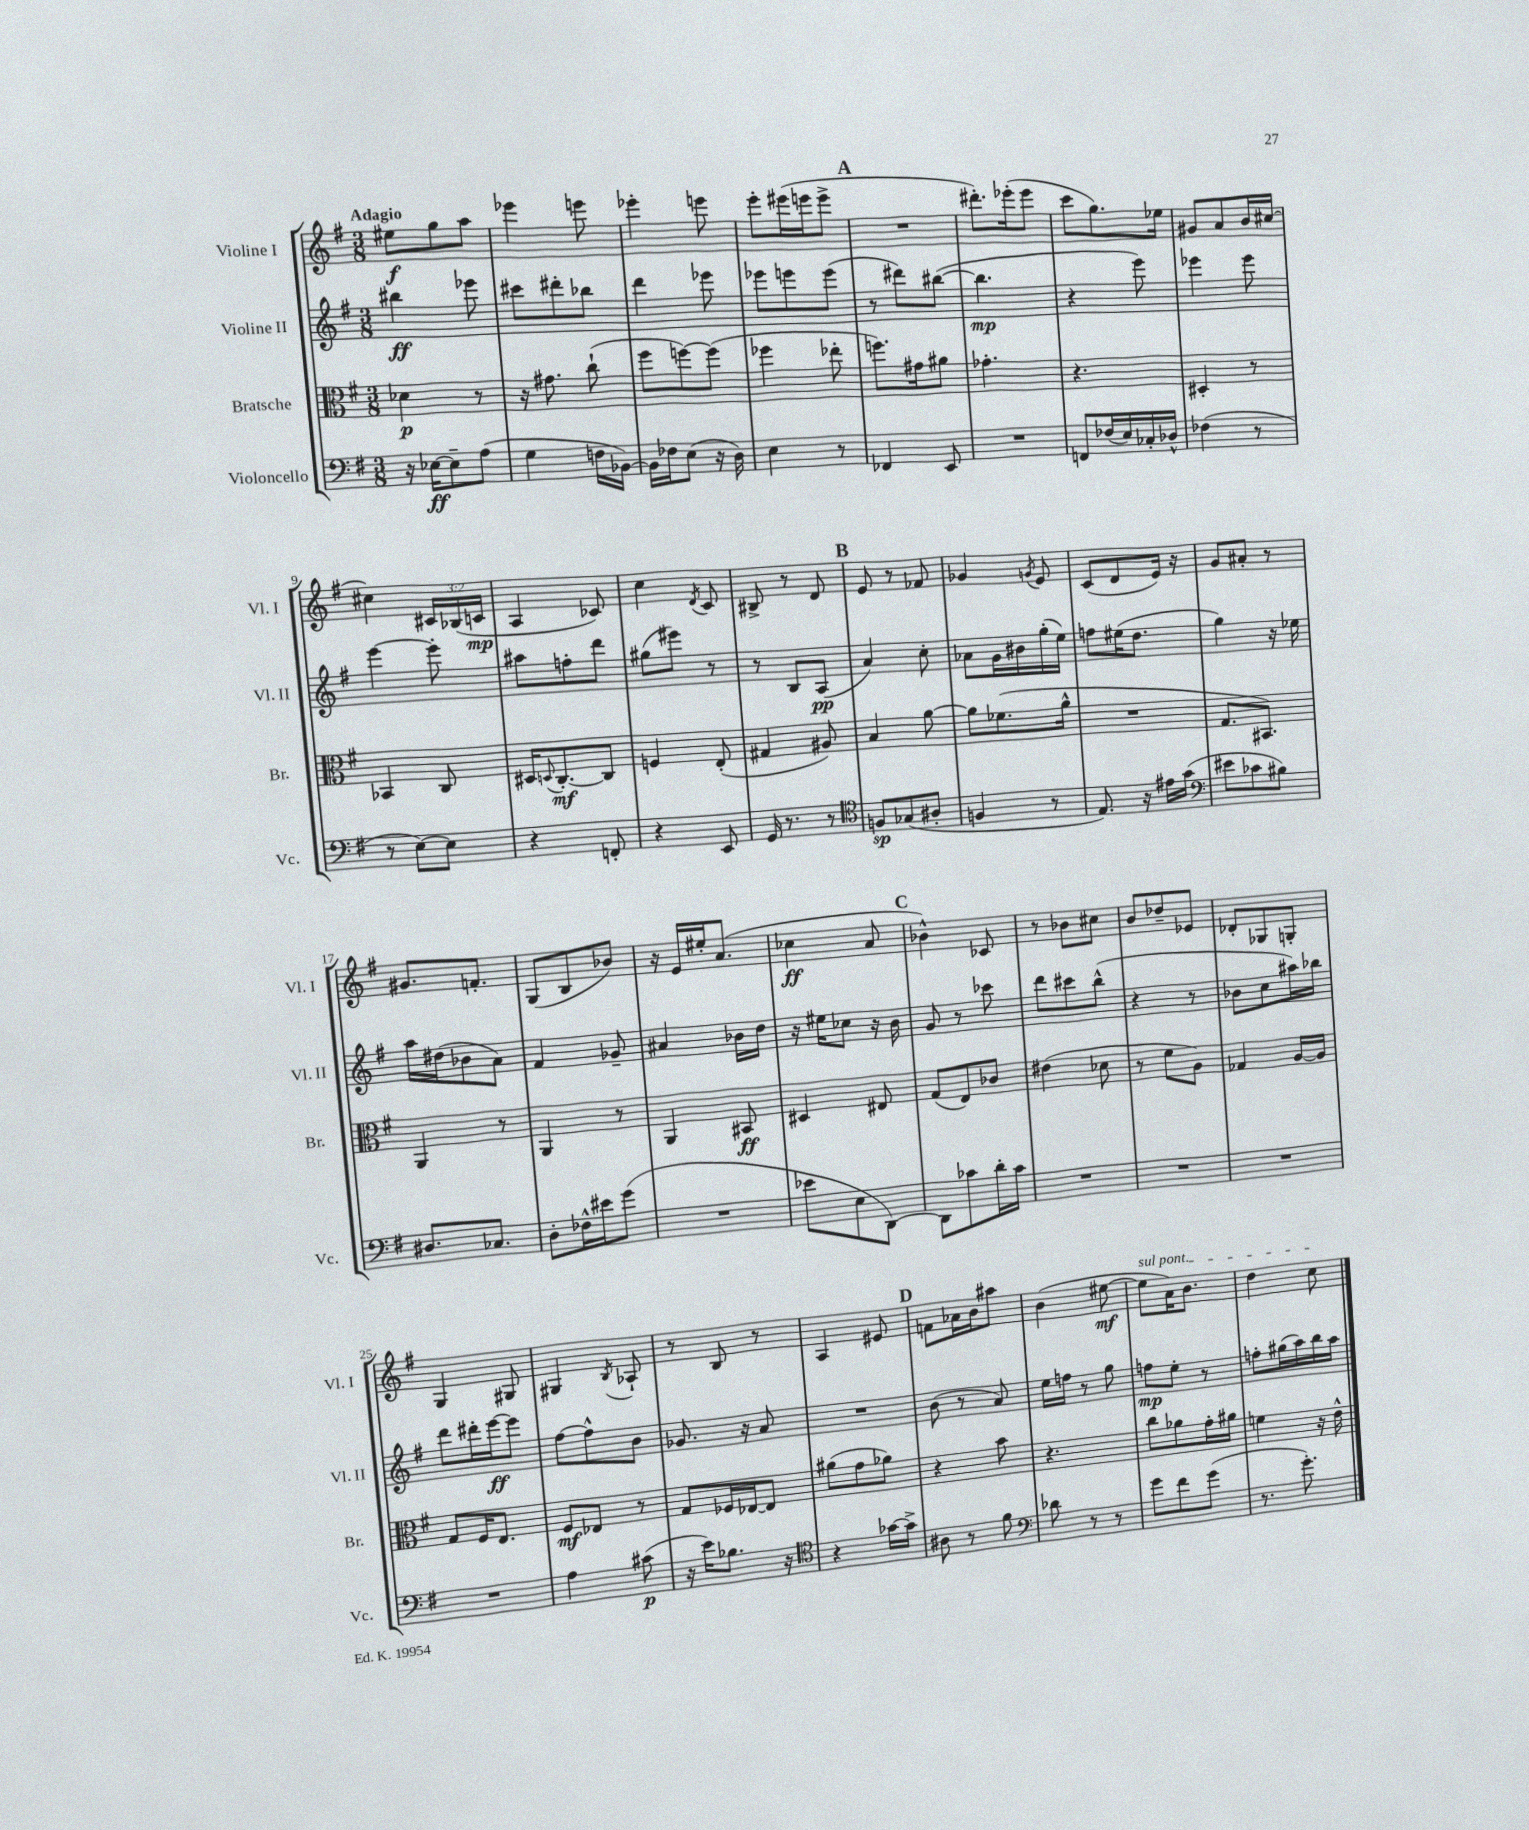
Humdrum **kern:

**kern	**kern	**kern	**kern
*staff4	*staff3	*staff2	*staff1
*clefF4	*clefC3	*clefG2	*clefG2
*k[f#]	*k[f#]	*k[f#]	*k[f#]
*M3/8	*M3/8	*M3/8	*M3/8
16r	4d-	4bb#	8ee#
[16E-	.	.	.
8E-~]	.	.	8gg
(8A	8r	8eee-	8aa
=	=	=	=
4G	16r	8ccc#	4eee-
.	8.g#	.	.
.	.	8ddd#'	.
16F	(8cc`	8bb-	8eee
[16BB-)	.	.	.
=	=	=	=
16BB-]	8ff#	4ddd	4eee-'
16F-	.	.	.
(8E	[8ff)	.	.
16r	(8ff]	8eee-	8eee
16D)	.	.	.
=	=	=	=
4E	4ff-	8eee-	8eee'
.	.	8eee	(16eee#
.	.	.	16eee
8r	8ee-'	(8eee	8eee^
=	=	=	=
4FF-	8.ff)	8r	4.r
.	.	8ddd#)	.
.	16g#	.	.
8EE	8a#	([8bb#	.
=	=	=	=
4.r	4.g-'	4.bb#]	8.ddd#')
.	.	.	(16eee-'
.	.	.	8eee-
=	=	=	=
8FF	4.r	4r	8ccc
(16F-	.	.	8.gg)
16E)	.	.	.
16C-'	.	8eee)	.
16D-^^	.	.	16ee-
=	=	=	=
(4F-	4D#'	4eee-	8g#
.	.	.	8a
8r	8r	8eee-	16b
.	.	.	[16cc#
=	=	=	=
8r	4BB-	[4eee	4cc#]
[8E)	.	.	.
8E]	8C	8eee']	24c#
.	.	.	(24B-
.	.	.	24c
=	=	=	=
4r	16D#	8aa#	4A
.	8qqD	.	.
.	[8.C'	.	.
.	.	8ff'	.
8FF'	8C]	8ddd	8c-)
=	=	=	=
4r	4F	(8gg#	4cc
.	.	8eee#)	.
.	.	.	8qd
8EE	(8E'	8r	8c
=	=	=	=
16GG	4G#	8r	8B#^
8.r	.	.	.
.	.	8B	8r
8r	8A#)	(8A	8d
=	=	=	=
*clefC4	*	*	*
8F	4B	4a)	8e
(8G-	.	.	8r
8A#'	[8a	8cc'	8f-
=	=	=	=
4F	8a]	8a-	4g-
.	(8.f-	16g	.
.	.	16b#	.
.	.	.	8qg
8r	.	(16gg'	8e
.	16a^^	16ee)	.
=	=	=	=
8.E)	4.r	8ff	(8c
.	.	(16ee#	8d
16r	.	8.dd	.
16e#	.	.	16e)
(16g	.	.	16r
=	=	=	=
*clefF4	*	*	*
8e#	8.G	4gg)	8g
8c-	.	.	8a#'
.	8.BB#)	.	.
8B#)	.	16r	8r
.	.	16ee-	.
=	=	=	=
8.D#	4AA	16aa	8.g#
.	.	(16dd#	.
.	.	8b-	.
8.C-	.	.	8.f'
.	8r	8a)	.
=	=	=	=
8D'	4AA	4f#	(8G
16F-^^	.	.	8B
16e#	.	.	.
(8g	8r	8g-~	8b-)
=	=	=	=
4.r	4AA	4a#	16r
.	.	.	16e
.	.	.	16ee#'
.	.	.	(8.a
.	8BB#	16b-	.
.	.	16dd	.
=	=	=	=
8e-	4D#	16r	4cc-
.	.	16ee#	.
8E	.	8cc-	.
[8DD)	8E#	16r	8a
.	.	16b	.
=	=	=	=
8DD]	(8G	8g	4b-^^)
8c-	8E)	8r	.
16d'	8c-	8ccc-	8c-
16c-	.	.	.
=	=	=	=
4.r	(4e#	8ddd	8r
.	.	8ccc#	8b-
.	8d-	(8bb^^	8cc#
=	=	=	=
4.r	8r	4r	8b
.	8f#	.	8dd-~
.	8A)	8r	8e-
=	=	=	=
4.r	4G-	8b-	8d-'
.	.	8cc	8G-
.	[16A	16aa#)	8G'
.	16A]	16bb-	.
=	=	=	=
4.r	8G	8ddd	4G
.	16F#	16ddd#'	.
.	8.E	[16eee	.
.	.	8eee]	8G#
=	=	=	=
4A	8F#	[8ff#	4G#
.	8E-	8ff#^^]	.
.	.	.	8qB
(8c#	8r	8b	8A-`
=	=	=	=
16r	8G	8.g-	8r
16e)	.	.	.
8.B-	16F-	.	8B
.	[16E-	16r	.
.	8E-]	8a	8r
16r	.	.	.
=	=	=	=
*clefC4	*	*	*
4r	(8a#	4.r	4A
.	8g	.	.
[16g-	8a-)	.	8e#
16g-^]	.	.	.
=	=	=	=
8A#	4r	(8b	8f
8r	.	8r	16a-
.	.	.	16b
8f#	8b	8a)	8aa#
=	=	=	=
*clefF4	*	*	*
8d-	4.r	16ee	(4b
.	.	16ff	.
8r	.	8r	.
8r	.	8gg	[8ee#
=	=	=	=
8g	8cc	8ff	8ee#]
8f#	8a-	8ee'	16a)
.	.	.	8.b
(8g	16g'	8r	.
.	16a#	.	.
=	=	=	=
8.r	4f	8ff'	4dd
.	.	(16gg#	.
8.g')	.	16aa)	.
.	16r	16bb	8cc
.	16e^^	16aa	.
==	==	==	==
*-	*-	*-	*-
